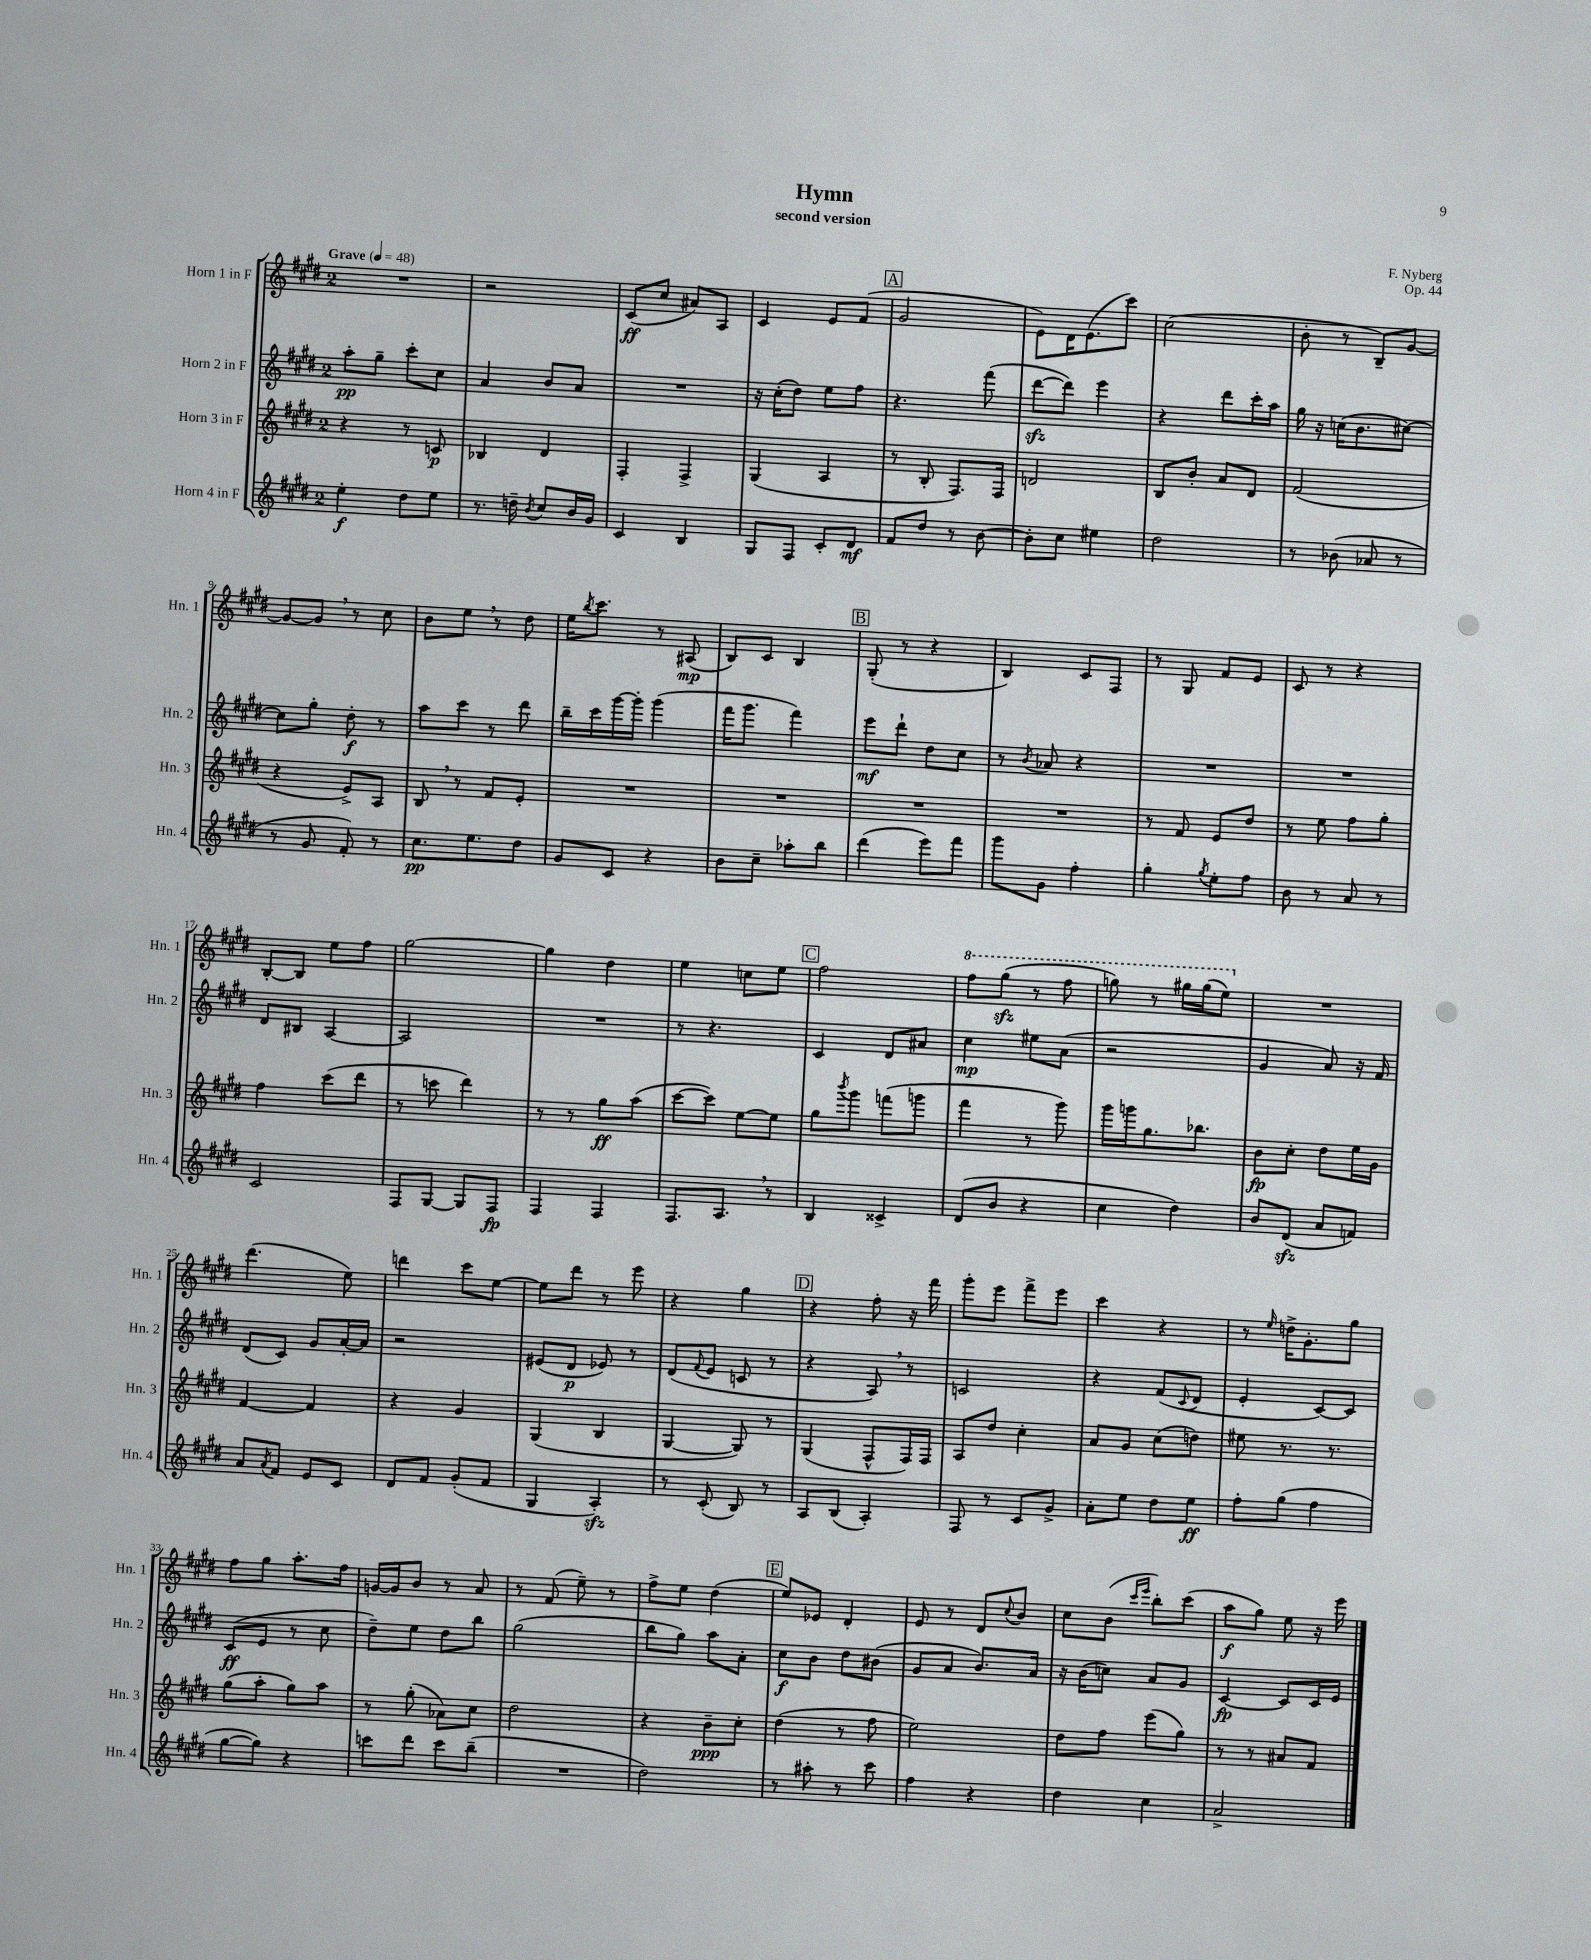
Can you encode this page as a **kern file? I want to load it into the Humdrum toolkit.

**kern	**kern	**kern	**kern
*staff4	*staff3	*staff2	*staff1
*clefG2	*clefG2	*clefG2	*clefG2
*k[f#c#g#d#]	*k[f#c#g#d#]	*k[f#c#g#d#]	*k[f#c#g#d#]
*M2/4	*M2/4	*M2/4	*M2/4
*MM48	*MM48	*MM48	*MM48
4ee'	4r	8aa'	2r
.	.	8gg#~	.
8dd#	8r	8ccc#'	.
8ee	8c	8cc#	.
=	=	=	=
8.r	4B-	4a	2r
16dd~	.	.	.
8qb	.	.	.
8cc#	4d#	8b	.
16b	.	8a	.
16g#	.	.	.
=	=	=	=
4c#	4F#'	2r	(8c#
.	.	.	8cc#
4B	4F#^	.	8a#)
.	.	.	8A
=	=	=	=
8G#	(4G#	16r	4c#
.	.	(16cc#'	.
8F#	.	8dd#)	.
8c#'	4A	8ee	8e
8d#	.	8ff#	(8f#
=	=	=	=
8f#	8r	4.r	2g#
8dd#	8B'	.	.
8r	8.F#)	.	.
[8b	.	(8fff#	.
.	16F#	.	.
=	=	=	=
8b']	2d	[8ddd#	8e)
8cc#	.	8ddd#])	16d#
.	.	.	(8.e
4ee#	.	4eee	.
.	.	.	8ccc#)
=	=	=	=
2dd#	8B	4r	(2cc#
.	8b'	.	.
.	8a	8ddd#	.
.	8d#	16ccc#'	.
.	.	16aa	.
=	=	=	=
8r	(2f#	16gg#	8b'
.	.	16r	.
(8b-	.	(16cc	8r
.	.	8.b	.
8a-	.	.	8B~)
8r	.	[8cc#)	[8g#
=	=	=	=
8r	4r	8cc#]	8g#_
8g#	.	8gg#'	8g#]
8f#')	8e^)	8dd#'	8r
8r	8A	8r	8cc#
=	=	=	=
8.cc#	8B	8aa	8b
.	8r	8ccc#	8ee
8.ee	.	.	.
.	8f#	8r	8r
8dd#	8e'	8ddd#	8dd#
=	=	=	=
8g#	2r	16bb~	16ee
.	.	.	8qbb
.	.	16ccc#	8.ccc#
8c#	.	[16ggg#	.
.	.	16ggg#']	.
4r	.	(4ggg#	8r
.	.	.	(8A#
=	=	=	=
8b	2r	16fff#	8B)
.	.	8.ggg#	.
8cc#~	.	.	8c#
8aa-'	.	4fff#)	4B
8bb	.	.	.
=	=	=	=
(4ddd#	2r	8eee	(8G#'
.	.	8ddd#`	8r
8eee)	.	8dd#	4r
8fff#	.	8cc#	.
=	=	=	=
8ggg#	2r	8r	4B)
.	.	8qb	.
8g#	.	8a-	.
4ff#'	.	4r	8c#
.	.	.	8F#
=	=	=	=
4gg#'	8r	2r	8r
.	8f#	.	8G#
8qgg#	.	.	.
8ee'	8e	.	8f#
8ff#	8dd#	.	8e
=	=	=	=
8b	8r	2r	8c#
8r	8ee	.	8r
8a	8ff#	.	4r
8r	8gg#'	.	.
=	=	=	=
2c#	4ff#	8d#	[8B'
.	.	8B#	8B]
.	(8ccc#	[4A	8ee
.	8ddd#	.	8ff#
=	=	=	=
8F#	8r	2A]	[2gg#
[8G#	8ccc	.	.
8G#]	4ddd#)	.	.
8F#	.	.	.
=	=	=	=
4F#	8r	2r	4gg#]
.	8r	.	.
4F#	8gg#	.	4dd#
.	(8aa	.	.
=	=	=	=
8.F#	[8ccc#	8r	4ee
.	8ccc#])	4.r	.
8.A	.	.	.
.	[8ee	.	8cc
8r	8ee]	.	8ee
=	=	=	=
4B	8gg#	4c#	2ff#
.	8qbbb	.	.
.	8ggg#	.	.
4c##^	(8fff	8d#	.
.	8ggg	8a#	.
=	=	=	=
(8d#	4fff#	4cc#	8fff#
8b	.	.	(8ggg#
4r	8r	8ee#	8r
.	8ggg#)	(8a	8fff#
=	=	=	=
4cc#	16ggg#	2r	8ggg)
.	16ggg	.	.
.	8.gg#	.	8r
4dd#)	.	.	16ggg#
.	8.bb-	.	(16ggg#
.	.	.	8eee)
=	=	=	=
8b	8b	4g#	2r
(8d#	8cc#'	.	.
8a	8dd#	8a)	.
8f)	16ee	16r	.
.	16g#	16f#	.
=	=	=	=
8a	[4f#	(8d#	(4.ddd#
8qa	.	.	.
8f#	.	8c#)	.
8e	4f#]	8g#	.
8c#	.	[16a'	8ee)
.	.	16a]	.
=	=	=	=
8d#	4r	2r	4ddd
8f#	.	.	.
(8g#'	4g#	.	8ccc#
8f#	.	.	[8ee
=	=	=	=
4G#	(4G#	(8e#	8ee]
.	.	8d#	8ddd#
4A')	4B	8e-)	8r
.	.	8r	8eee
=	=	=	=
8r	[4G#	(8d#	4r
.	.	8qqf#	.
(8c#'	.	8e	.
8B)	8G#])	8c	4gg#
8r	8r	8r	.
=	=	=	=
8A	(4G#	4r	4r
(8B	.	.	.
4A')	8F#^^	8A)	8ff#'
.	16F#)	8r	16r
.	16F#	.	16fff#
=	=	=	=
8F#	8A	2c	8ggg#'
8r	8dd#	.	8eee
8c#	4cc#'	.	8fff#^
8g#^	.	.	8eee
=	=	=	=
8a'	8a	4r	4ccc#
8ee	8g#	.	.
8dd#	(8cc#	(8f#	4r
.	.	8qqc#	.
8ee	8dd)	8d#	.
=	=	=	=
8ff#'	8ee#	4e'	8r
.	.	.	16qqee
(8gg#	8.r	.	16dd^
.	.	.	8.g#'
4ff#	.	[8c#)	.
.	8.r	.	.
.	.	8c#]	8gg#
=	=	=	=
[8gg#	(8gg#	(8c#	8ff#
8gg#])	8aa'	8e	8gg#
4r	8gg#)	8r	8.aa'
.	8aa	8cc#	.
.	.	.	16ff#
=	=	=	=
8ccc	8r	8dd#~)	[16g
.	.	.	16g]
8ddd#	(8gg#'	8ee	8b
8ccc	8a-)	8dd#	8r
(8bb~	8cc#	8bb	8a
=	=	=	=
2r	2dd#	(2gg#	8r
.	.	.	(8f#
.	.	.	8ee~)
.	.	.	8r
=	=	=	=
2dd#)	4r	8bb	8ff#^
.	.	8gg#)	8ee
.	8b~	8aa	(4dd#
.	8cc#'	8a'	.
=	=	=	=
8r	(4dd#	8cc#	8ee)
8aa#'	.	8b	8e-
8r	8r	8dd#	4d#'
8ccc#	8ff#	(8b#	.
=	=	=	=
4ff#	2ee)	8g#	8e
.	.	8a	8r
4r	.	8.b)	8d#
.	.	.	8qqcc#
.	.	.	8b
.	.	16a	.
=	=	=	=
4dd#	8dd#	16r	8cc#
.	.	(16b	.
.	8ff#	8cc)	(8b
.	.	.	16qqccc#
.	.	.	16qqeee
4cc#	(8eee	8a	8bb')
.	8gg#)	8g#	(8ccc#
=	=	=	=
2a^	8r	[4c#	8aa
.	8r	.	8gg#)
.	8a#	8c#]	8ee
.	8f#	16c#	16r
.	.	16e	16eee
==	==	==	==
*-	*-	*-	*-
